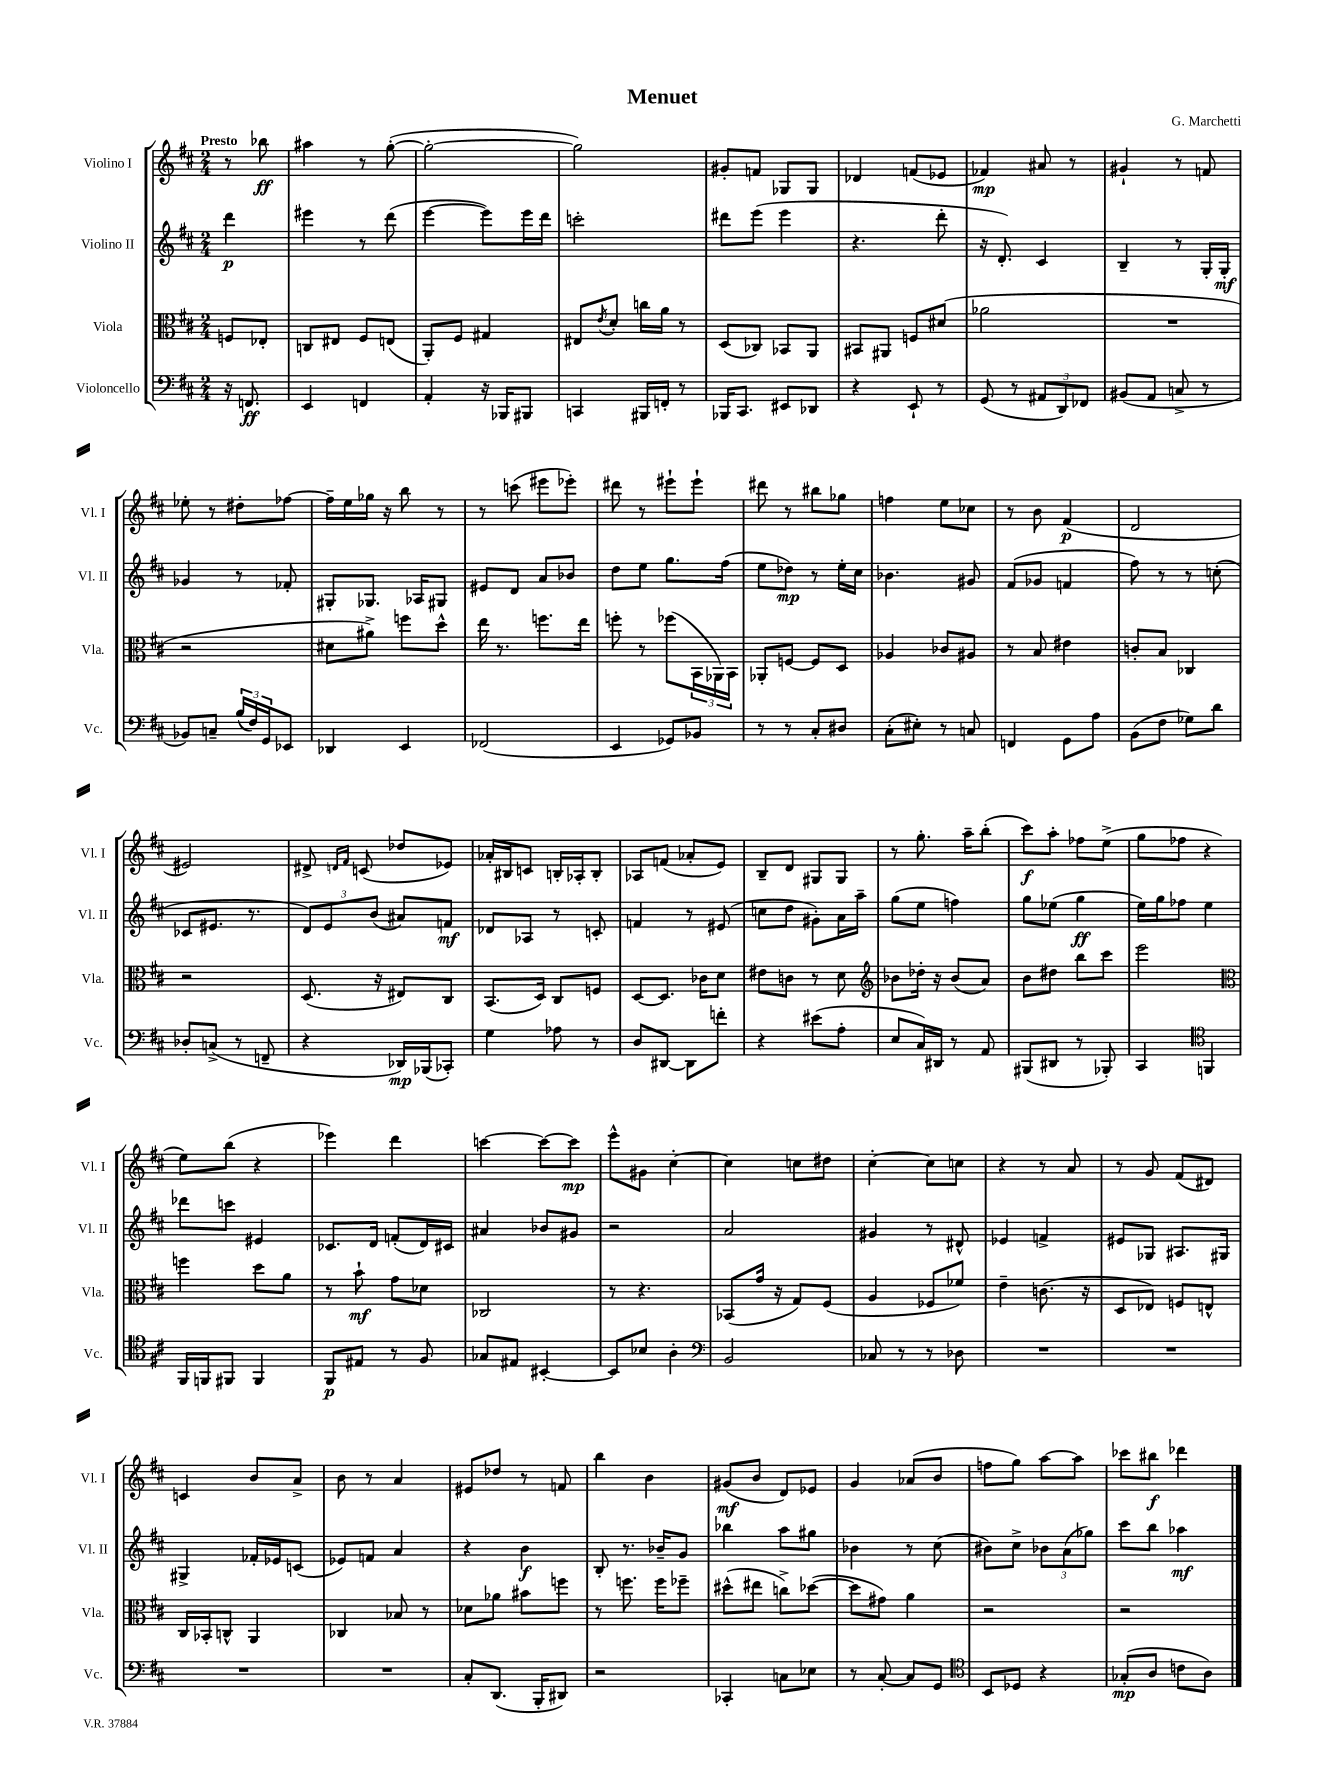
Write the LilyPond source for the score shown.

\header { title = "Menuet" composer = "G. Marchetti" }
<<
\new StaffGroup <<
\new Staff = "s0" \with { instrumentName = "Violino I" shortInstrumentName = "Vl. I" } {
    \clef treble \key d \major \numericTimeSignature \time 2/4 \partial 4 \tempo "Presto"
    r8 bes''8\ff |
    ais''4 r8 g''8~-.( |
    g''2~-. |
    g''2) |
    gis'8-. f'8 ges8 ges8 |
    des'4 f'8( ees'8 |
    fes'4\mp) ais'8 r8 |
    gis'4-! r8 f'8 |
    ees''8-. r8 dis''8-. fes''8~ |
    fes''16-- e''16 ges''16 r16 b''8 r8 |
    r8 c'''8( eis'''8 ees'''8-.) |
    dis'''8 r8 eis'''8-! eis'''8-! |
    dis'''8 r8 bis''8 ges''8 |
    f''4 e''8 ces''8 |
    r8 b'8 fis'4\p( |
    d'2 |
    eis'2) |
    dis'8-> \grace { d'16 fis'16 } c'8( des''8 ees'8) |
    aes'16-. bis16 c'8 b16-. aes16-. b8-. |
    aes8 f'8( aes'8-. e'8) |
    b8-- d'8 gis8 gis8 |
    r8 g''8.-. a''16-- b''8-.( |
    cis'''8\f) a''8-. fes''8 e''8->( |
    g''8 fes''8 r4 |
    e''8) b''8( r4 |
    ees'''4) d'''4 |
    c'''4~ c'''8~ c'''8\mp |
    e'''8-^ gis'8 cis''4~-. |
    cis''4 c''8 dis''8 |
    cis''4~-. cis''8 c''8 |
    r4 r8 a'8 |
    r8 g'8 fis'8( dis'8) |
    c'4 b'8 a'8-> |
    b'8 r8 a'4 |
    eis'8 des''8 r8 f'8 |
    b''4 b'4 |
    gis'8\mf( b'8 d'8) ees'8 |
    g'4 aes'8( b'8 |
    f''8 g''8) a''8~ a''8 |
    ces'''8 bis''8\f des'''4 \bar "|." |
}
\new Staff = "s1" \with { instrumentName = "Violino II" shortInstrumentName = "Vl. II" } {
    \clef treble \key d \major \numericTimeSignature \time 2/4 \partial 4
    d'''4\p |
    eis'''4 r8 d'''8( |
    e'''4~ e'''8) e'''16 d'''16 |
    c'''2-. |
    dis'''8 e'''8( e'''4 |
    r4. d'''8-. |
    r16 d'8.-.) cis'4 |
    b4-- r8 g16-. g16-.\mf |
    ges'4 r8 fes'8-. |
    gis8-. ges8. aes16 gis8 |
    eis'8 d'8 a'8 bes'8 |
    d''8 e''8 g''8. fis''16( |
    e''8 des''8\mp) r8 e''16-. cis''16 |
    bes'4. gis'8 |
    fis'8( ges'8 f'4 |
    fis''8) r8 r8 c''8-.( |
    ces'8 eis'8. r8. |
    \tuplet 3/2 { d'8) e'8 b'8( } ais'8) f'8\mf |
    des'8 aes8 r8 c'8-. |
    f'4 r8 eis'8( |
    c''8 d''8 gis'8-.) a'16 a''16-- |
    g''8( e''8 f''4) |
    g''8 ees''8( g''4\ff |
    e''16) g''16 fes''8 e''4 |
    des'''8 c'''8 eis'4 |
    ces'8. d'16 f'8-.( d'16) cis'16 |
    ais'4 bes'8 gis'8 |
    r2 |
    a'2 |
    gis'4 r8 dis'8-^ |
    ees'4 f'4-> |
    eis'8 ges8 ais8. gis16 |
    gis4-> fes'16-. ees'16 c'8( |
    ees'8) f'8 a'4 |
    r4 b'4\f |
    b8-. r8. bes'16-- g'8 |
    bes''4 a''8 gis''8 |
    bes'4 r8 cis''8( |
    bis'8) cis''8-> \tuplet 3/2 { bes'8 a'8( ges''8) } |
    cis'''8 b''8 aes''4\mf \bar "|." |
}
\new Staff = "s2" \with { instrumentName = "Viola" shortInstrumentName = "Vla." } {
    \clef alto \key d \major \numericTimeSignature \time 2/4 \partial 4
    f8 ees8-. |
    c8 eis8 fis8 e8( |
    a,8-.) fis8 gis4 |
    eis8 \acciaccatura { e'8 } d'8-. c''16 a'16 r8 |
    d8( ces8) bes,8 a,8 |
    bis,8 ais,8 f8 dis'8( |
    aes'2 |
    R2 |
    r2 |
    dis'8 ais'8->) f''8 d''8-^ |
    e''16 r8. f''8. e''16 |
    f''8-. r8 fes''8( \tuplet 3/2 { b,16 aes,16) b,16 } |
    aes,8-. f8~ f8 d8 |
    aes4 ces'8 ais8 |
    r8 b8 eis'4 |
    c'8-. b8 ces4 |
    r2 |
    d8.( r16 eis8) cis8 |
    b,8.( d16) cis8 f8 |
    d8~ d8. ces'16 d'8 |
    eis'8 c'8 r8 d'8 |
    \clef treble bes'8 des''16-. r16 bes'8( a'8) |
    b'8 dis''8 b''8 cis'''8 |
    e'''2 |
    \clef alto f''4 d''8 a'8 |
    r8 b'8-!\mf g'8 des'8 |
    ces2 |
    r8 r4. |
    bes,8( g'16 r16 g8) fis8( |
    a4 fes8 fes'8) |
    e'4-- c'8.( r16 |
    d8 ees8) f8 e8-^ |
    cis16 bes,16-. c8-^ a,4 |
    ces4 bes8 r8 |
    des'8 aes'8 bis'8 f''8 |
    r8 f''8. f''16 fes''8-- |
    dis''8-^( eis''8 c''8->) des''8~( |
    des''8 gis'8) a'4 |
    r2 |
    r2 \bar "|." |
}
\new Staff = "s3" \with { instrumentName = "Violoncello" shortInstrumentName = "Vc." } {
    \clef bass \key d \major \numericTimeSignature \time 2/4 \partial 4
    r16 f,8.\ff |
    e,4 f,4 |
    a,4-. r16 bes,,16 bis,,8 |
    c,4 bis,,16 f,16-. r8 |
    bes,,16 cis,8. eis,8 des,8 |
    r4 e,8-! r8 |
    g,8( r8 \tuplet 3/2 { ais,8 d,8) fes,8 } |
    bis,8( a,8 c8-> r8 |
    bes,8) c8-- \tuplet 3/2 { b16( fis16) g,16 } ees,8 |
    des,4 e,4 |
    fes,2( |
    e,4 ges,8) bes,8 |
    r8 r8 cis8-. dis8 |
    cis8-.( eis8-.) r8 c8 |
    f,4 g,8 a8 |
    b,8( fis8 ges8) d'8 |
    des8-. c8->( r8 f,8-- |
    r4 des,16\mp) bes,,16( ces,8-.) |
    g4 aes8 r8 |
    d8 dis,8~ dis,8 f'8-. |
    r4 eis'8( a8-. |
    e8 cis16) dis,16 r8 a,8 |
    bis,,8( dis,8 r8 bes,,8-.) |
    cis,4 \clef tenor f,4 |
    fis,16 f,16 fis,8 fis,4 |
    fis,8\p eis8 r8 fis8 |
    ges8 eis8 bis,4~-. |
    bis,8 bes8 a4-. |
    \clef bass b,2 |
    ces8 r8 r8 des8 |
    R2 |
    R2 |
    R2 |
    R2 |
    cis8-. d,8.( b,,16-. dis,8) |
    r2 |
    ces,4-. c8 ees8 |
    r8 cis8~-. cis8 g,8 |
    \clef tenor b,8 des8 r4 |
    ges8-.\mp( a8 c'8 a8) \bar "|." |
}
>>
>>
\layout { \context { \Score \remove "Bar_number_engraver" } }
